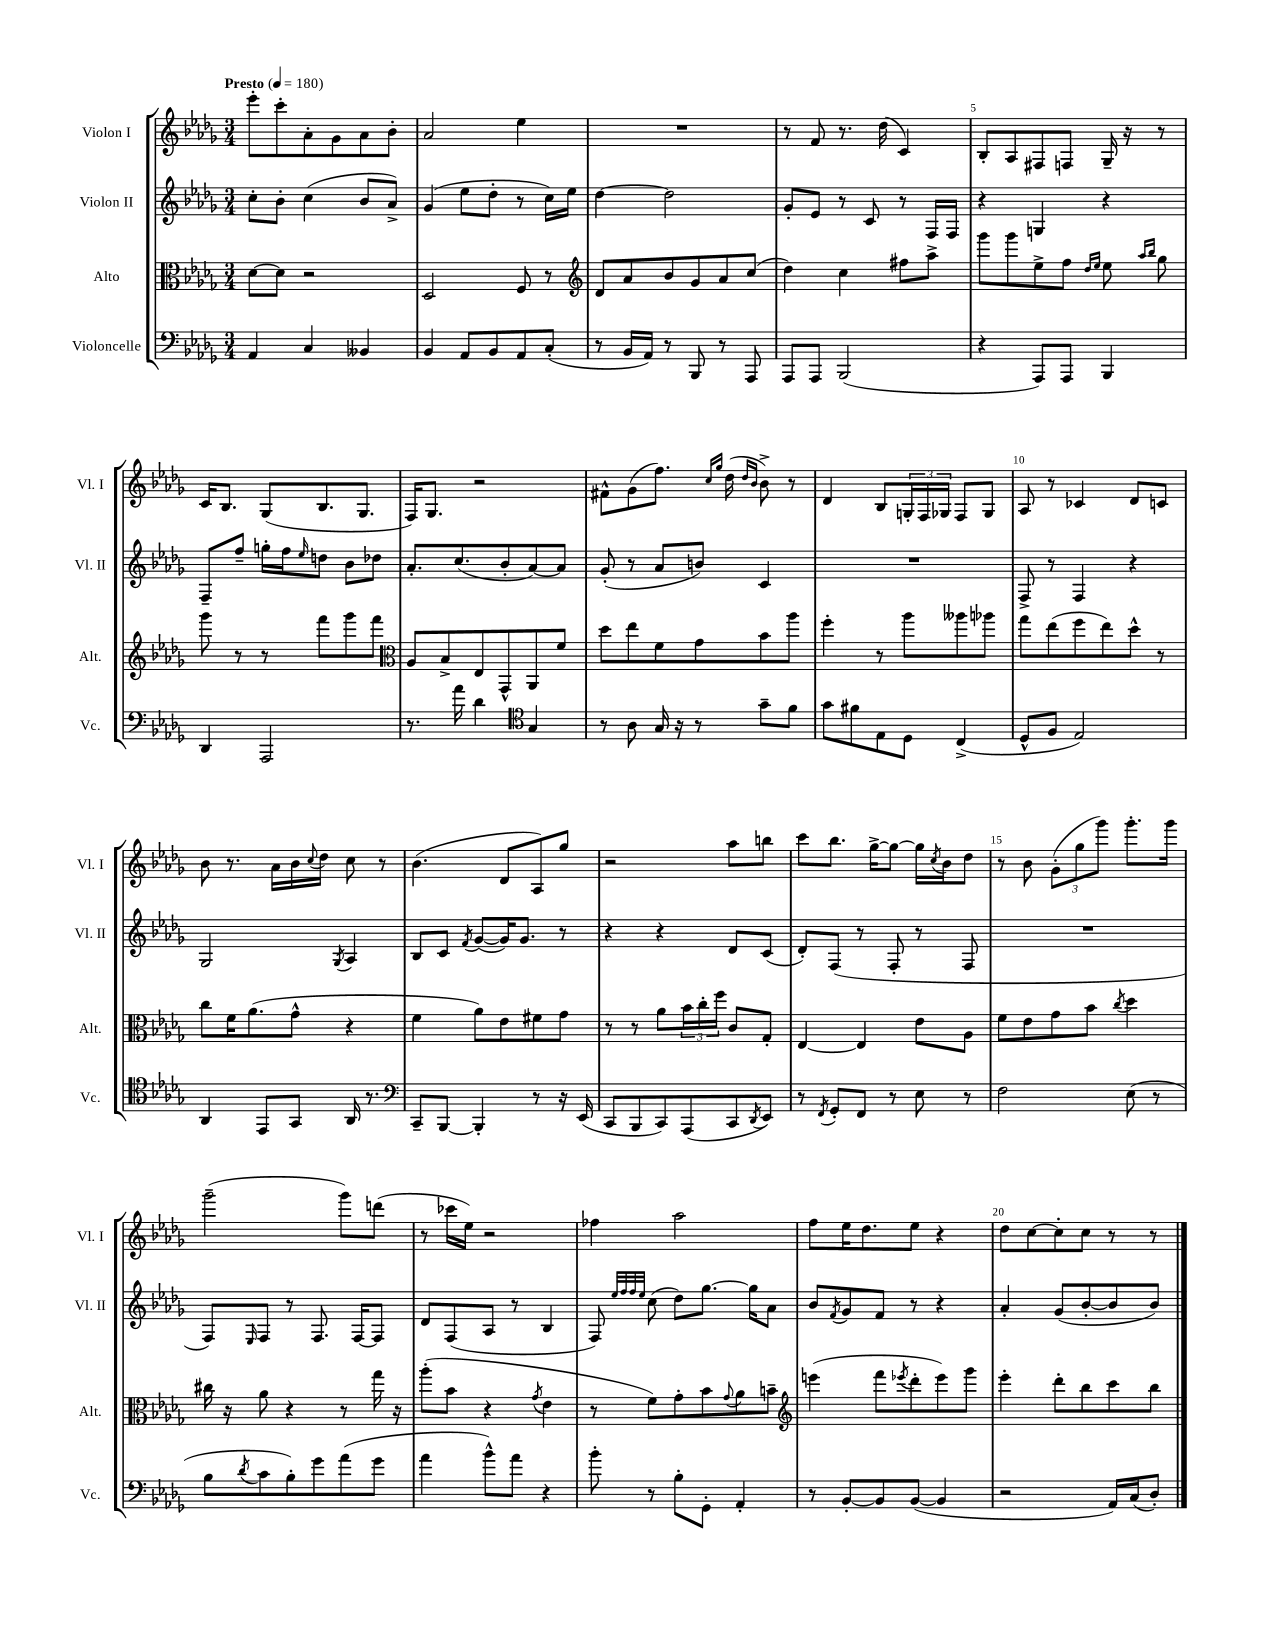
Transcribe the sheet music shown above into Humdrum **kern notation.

**kern	**kern	**kern	**kern
*part4	*part3	*part2	*part1
*staff4	*staff3	*staff2	*staff1
*I"Violoncelle	*I"Alto	*I"Violon II	*I"Violon I
*I'Vc.	*I'Alt.	*I'Vl. II	*I'Vl. I
*clefF4	*clefC3	*clefG2	*clefG2
*k[b-e-a-d-g-]	*k[b-e-a-d-g-]	*k[b-e-a-d-g-]	*k[b-e-a-d-g-]
*M3/4	*M3/4	*M3/4	*M3/4
*MM180	*MM180	*MM180	*MM180
=1	=1	=1	=1
!	!	!	!LO:TX:a:B:t=Presto
4AA-/	[8d-\L	8cc'\L	8eee-'\L
.	8d-\J]	8b-'\J	8ccc'\
4C/	2r	(4cc\	8a-'\
.	.	.	8g-\
4BB--X/	.	8b-/L	8a-\
.	.	8a-^/J)	8b-'\J
=2	=2	=2	=2
4BB-/	2D-/	(4g-/	2a-/
8AA-/L	.	8ee-\L	.
8BB-/	.	8dd-'\J	.
8AA-/	8F/	8r	4ee-\
(8C'/J	8r	16cc\LL)	.
.	.	16ee-\JJ	.
=3	=3	=3	=3
*	*clefG2	*	*
8r	8d-/L	[4dd-\	2.r
16BB-/LL	8a-/	.	.
16AA-/JJ)	.	.	.
8r	8b-/	2dd-\]	.
8BBB-/	8g-/	.	.
8r	8a-/	.	.
8AAA-/	(8cc/J	.	.
=4	=4	=4	=4
8AAA-/L	4dd-\)	8g-'/L	8r
8AAA-/J	.	8e-/J	8f/
(2BBB-/	4cc\	8r	8.r
.	.	8c/	.
.	.	.	(16dd-\
.	8ff#X\L	8r	4c/)
.	8aa-^\J	16F/LL	.
.	.	16F/JJ	.
=5	=5	=5	=5
4r	8ggg-\L	4r	8B-'/L
.	8ggg-\	.	8A-/
8AAA-/L)	8ee-^\	4Gn/	8F#X/
8AAA-/J	8ff\J	.	8Fn/J
.	16qqdd-/LL	.	.
.	16qqee-/JJ	.	.
4BBB-/	8ee-\	4r	16G-~/
.	.	.	16r
.	16qqaa-/LL	.	.
.	16qqbb-/JJ	.	.
.	8gg-\	.	8r
!!LO:LB:g=z
=6	=6	=6	=6
4DD-/	8ggg-\	8F~/L	16c/KL
.	.	.	8.B-/J
.	8r	8ff~/J	.
2AAA-/	8r	16ggn'\LL	(8G-/L
.	.	16ff\J	.
.	.	16qqee-/	.
.	8fff\L	8ddn\J	8.B-/
.	8ggg-\	8b-\L	.
.	.	.	8.G-/J
.	8fff\J	8dd-X\J	.
=7	=7	=7	=7
*	*clefC3	*	*
8.r	8A-/L	8.a-'/L	16F/KL)
.	.	.	8.G-/J
.	8B-^/	.	.
16a-\	.	(8.cc/	.
4d-\	8E-/	.	2r
.	8GG-^^/	8b-'/	.
*clefC4	*	*	*
4G-/	8AA-/	[8a-/)	.
.	8f/J	8a-/J]	.
=8	=8	=8	=8
8r	8dd-\L	(8g-'/	8f#X^^\L
8A-\	8ee-\	8r	(8g-\
16G-/	8f\	8a-/L	8.ff\J)
16r	.	.	.
8r	8g-\	8bn/J)	.
.	.	.	16qqcc/LL
.	.	.	16qqgg-/JJ
.	.	.	(16dd-\
.	.	.	16qqdd-/LL
.	.	.	16qqb-/JJ
8g-~\L	8b-\	4c/	8b-^\)
8f\J	8aa-\J	.	8r
=9	=9	=9	=9
8g-\L	4ff'\	2.r	4d-/
8f#X\	.	.	.
8E-\	8r	.	8B-/L
8D-\J	8aa-\L	.	24Gn'/L
.	.	.	24F/
.	.	.	24G-X/JJ
(4C^/	8aa--X\	.	8F/L
.	8aa-X\J	.	8G-/J
=10	=10	=10	=10
8D-^^/L	8gg-\L	8F^/	8A-/
8F/J	(8ee-\	8r	8r
2E-/)	8ff\	4F/	4c-X/
.	8ee-\)	.	.
.	8dd-^^\J	4r	8d-/L
.	8r	.	8cn/J
!!LO:LB:g=z
=11	=11	=11	=11
4AA-/	8cc\L	2G-/	8b-\
.	16f\K	.	8.r
.	(8.a-\	.	.
8EE-/L	.	.	.
.	.	.	16a-\LL
8GG-/J	8g-^^\J	.	16b-\
.	.	.	8qqcc/
.	.	.	16dd-\JJ
.	.	8qG-/	.
16AA-/	4r	4A-/	8cc\
8.r	.	.	.
.	.	.	8r
=12	=12	=12	=12
*clefF4	*	*	*
8CC~/L	4f\	8B-/L	(4.b-\
[8BBB-/J	.	8c/J	.
.	.	8qf/	.
4BBB-'/]	8a-\L)	([8g-/L	.
.	8e-\	16g-/K])	8d-/L
.	.	8.g-/J	.
8r	8f#X\	.	8A-/)
16r	8g-\J	8r	8gg-/J
(16EE-/	.	.	.
=13	=13	=13	=13
8CC/L	8r	4r	2r
8BBB-/	8r	.	.
8CC/)	8a-\L	4r	.
(8AAA-/	24b-\L	.	.
.	24cc'\	.	.
.	24ff\JJ	.	.
8CC/	8c/L	8d-/L	8aa-\L
8qDD-/	.	.	.
8EE-/J)	8G-'/J	(8c/J	8bbn\J
=14	=14	=14	=14
8r	[4E-/	8d-'/L)	8ccc\L
8qFF/	.	.	.
8GG-'/L	.	(8F/J	8.bb-\J
8FF/J	4E-/]	8r	.
.	.	.	[16gg-^\KL
8r	.	8F'/	8gg-\J_
8E-\	8e-\L	8r	16gg-\LL]
.	.	.	8qcc/
.	.	.	16b-\J
8r	8A-\J	8F/	8dd-\J
=15	=15	=15	=15
2F\	8f\L	2.r	8r
.	8e-\	.	8b-\
.	8g-\	.	(12g-'\L
.	.	.	12gg-\
.	8b-\J	.	.
.	.	.	12ggg-\J)
.	8qcc/	.	.
(8E-\	4dd-\	.	8.ggg-'\L
8r	.	.	.
.	.	.	16ggg-\Jk
!!LO:LB:g=z
=16	=16	=16	=16
8B-\L	16cc#X\	8F/L)	(2ggg-~\
.	16r	.	.
8qd-/	.	16qqE-/	.
8c\	8a-\	8F/J	.
8B-'\)	4r	8r	.
8g-\	.	8.F/	.
(8a-\	8r	.	8ggg-\L)
.	.	[16F/KL	.
8g-\J	16gg-\	8F/J]	(8dddn\J
.	16r	.	.
=17	=17	=17	=17
4a-\	(8aa-'\L	8d-/L	8r
.	8b-\J	(8F/	16ccc-X\LL
.	.	.	16ee-\JJ)
8b-^^\L)	4r	8A-/J	2r
8a-\J	.	8r	.
.	8qg-/	.	.
4r	4e-\	4B-/	.
=18	=18	=18	=18
8b-'\	8r	8F/)	4ff-X\
.	.	32qqee-/LLL	.
.	.	32qqff/	.
.	.	32qqff/	.
.	.	32qqee-/JJJ	.
8r	8f\L)	(8cc\	.
8B-'\L	8g-'\	8dd-\L)	2aa-\
8GG-'\J	8b-\	[8.gg-\J	.
.	8qqg-/	.	.
4AA-'/	8a-\	.	.
.	.	16gg-\KL]	.
.	8bn~\J	8a-\J	.
=19	=19	=19	=19
*	*clefG2	*	*
8r	(4eeen\	8b-/L	8ff\L
.	.	8qf/	.
[8BB-'/L	.	8g-/	16ee-\K
.	.	.	8.dd-\
8BB-/]	8fff\L	8f/J	.
.	8qeee-X/	.	.
([8BB-/J	8ddd-'\	8r	8ee-\J
4BB-/]	8eee-\)	4r	4r
.	8ggg-\J	.	.
=20	=20	=20	=20
2r	4eee-'\	4a-'/	8dd-\L
.	.	.	[8cc\
.	8ddd-'\L	(8g-/L	8cc'\]
.	8bb-\	[8b-'/	8cc\J
16AA-/LL)	8ccc\	8b-/]	8r
(16C/J	.	.	.
8D-'/J)	8bb-\J	8b-/J)	8r
==	==	==	==
*-	*-	*-	*-
